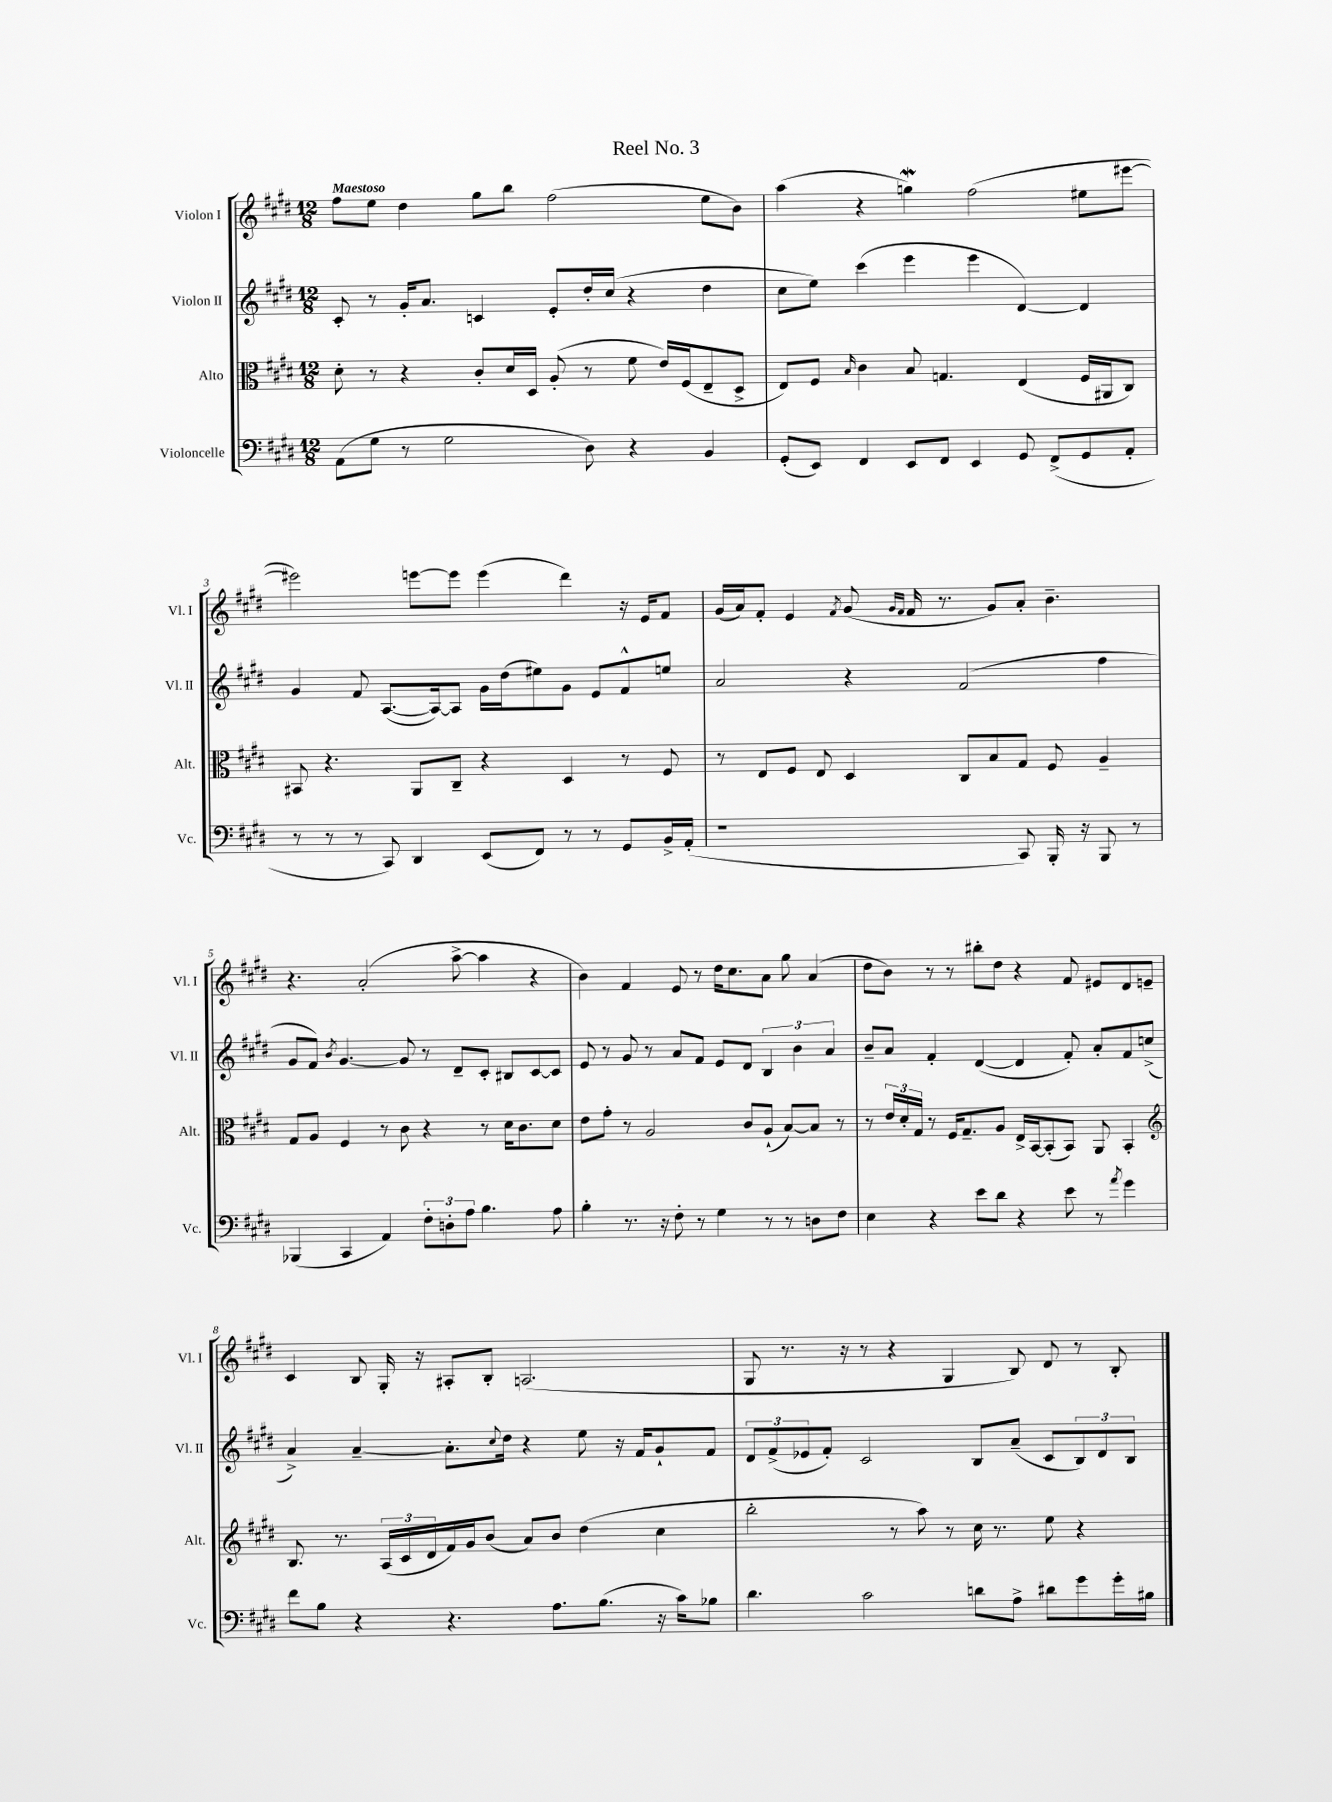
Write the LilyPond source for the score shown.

\header { title = "Reel No. 3" }
<<
\new StaffGroup <<
\new Staff = "s0" \with { instrumentName = "Violon I" shortInstrumentName = "Vl. I" } {
    \clef treble \key e \major \numericTimeSignature \time 12/8 \tempo "Maestoso"
    fis''8 e''8 dis''4 gis''8 b''8 fis''2( e''8 b'8) |
    a''4( r4 g''4\mordent) fis''2( eis''8 eis'''8~ |
    eis'''2) e'''8~ e'''8 e'''4( dis'''4) r16 e'16 fis'8 |
    gis'16( a'16) fis'8-. e'4 \acciaccatura { fis'8 } gis'8( \grace { gis'16 fis'16 } fis'16 r8. gis'8) a'8-. b'4.-- |
    r4. a'2-.( a''8~-> a''4 r4 |
    b'4) fis'4 e'8 r8 dis''16 cis''8. a'8 gis''8 a'4( |
    dis''8 b'8) r8 r8 bis''8-. dis''8 r4 fis'8 eis'8 dis'8 e'8-- |
    cis'4 b8 gis16-. r16 ais8-. b8-. a2.( |
    gis8 r8. r16 r8 r4 gis4 b8) dis'8 r8 b8-. \bar "|." |
}
\new Staff = "s1" \with { instrumentName = "Violon II" shortInstrumentName = "Vl. II" } {
    \clef treble \key e \major \numericTimeSignature \time 12/8
    cis'8-. r8 gis'16-. a'8. c'4 e'8-. dis''16-. cis''16( r4 dis''4 |
    cis''8 e''8) cis'''4( e'''4 e'''4 dis'4~) dis'4 |
    gis'4 fis'8 a8.~( a16~) a8 gis'16 dis''16( eis''8) gis'8 e'8 fis'8-^ e''8 |
    a'2 r4 fis'2( fis''4 |
    gis'8 fis'8) \acciaccatura { b'8 } gis'4.~ gis'8 r8 dis'8-- cis'8-. bis8 cis'8~ cis'8 |
    e'8 r8 gis'8 r8 a'8 fis'8 e'8 dis'8 \tuplet 3/2 { b4 b'4 a'4 } |
    b'8-- a'8 fis'4-. dis'4~( dis'4 fis'8-.) a'8-. fis'8 c''8->( |
    a'4->) a'4~-- a'8.-. \appoggiatura { cis''8 } dis''16 r4 e''8 r16 fis'16 gis'8-! fis'8 |
    \tuplet 3/2 { dis'8 fis'8->( ees'8 } fis'8-.) cis'2 b8 a'8--( cis'8 \tuplet 3/2 { b8) dis'8 b8 } \bar "|." |
}
\new Staff = "s2" \with { instrumentName = "Alto" shortInstrumentName = "Alt." } {
    \clef alto \key e \major \numericTimeSignature \time 12/8
    dis'8-. r8 r4 cis'8-. dis'16 dis16 a8-.( r8 fis'8 e'16) fis16( e8-- dis8-> |
    e8) fis8 \grace { b16 } cis'4 b8 g4. e4( fis16 ais,16 cis8) |
    bis,8 r4. a,8 cis8-- r4 dis4 r8 fis8 |
    r8 e8 fis8 e8 dis4 cis8 b8 gis8 fis8 a4-- |
    gis8 a8 fis4 r8 cis'8 r4 r8 dis'16 cis'8. dis'8 |
    e'8 gis'8-. r8 a2 cis'8 a8-!( b8~) b8 r8 |
    r8 \tuplet 3/2 { e'16 dis'16-. gis16 } r8 fis16 gis8.-- a8 e16-> b,16~ b,8-.( b,8) a,8 b,4-. |
    \clef treble b8. r8. \tuplet 3/2 { a16( cis'16 dis'16 } fis'16) gis'16 b'8( a'8) b'8 dis''4( cis''4 |
    b''2-. r8 a''8) r8 cis''16 r8. e''8 r4 \bar "|." |
}
\new Staff = "s3" \with { instrumentName = "Violoncelle" shortInstrumentName = "Vc." } {
    \clef bass \key e \major \numericTimeSignature \time 12/8
    a,8( gis8 r8 gis2 dis8) r4 b,4 |
    gis,8-.( e,8) fis,4 e,8 fis,8 e,4 gis,8 fis,8->( gis,8 a,8-. |
    r8 r8 r8 cis,8) dis,4 e,8( fis,8) r8 r8 gis,8 b,16-> a,16-.( |
    r1 cis,8) b,,16-. r16 b,,8 r8 |
    bes,,4( cis,4 a,4) \tuplet 3/2 { fis8-. d8-. a8 } b4. a8 |
    b4-. r8. r16 fis8-. r8 gis4 r8 r8 d8 fis8 |
    e4 r4 e'8 dis'8 r4 e'8 r8 \acciaccatura { a'8 } gis'4 |
    fis'8 b8 r4 r4. a8. b8.( r16 cis'16) bes8 |
    dis'4. cis'2 d'8 a8-> dis'8 gis'8 gis'16-. bis16 \bar "|." |
}
>>
>>
